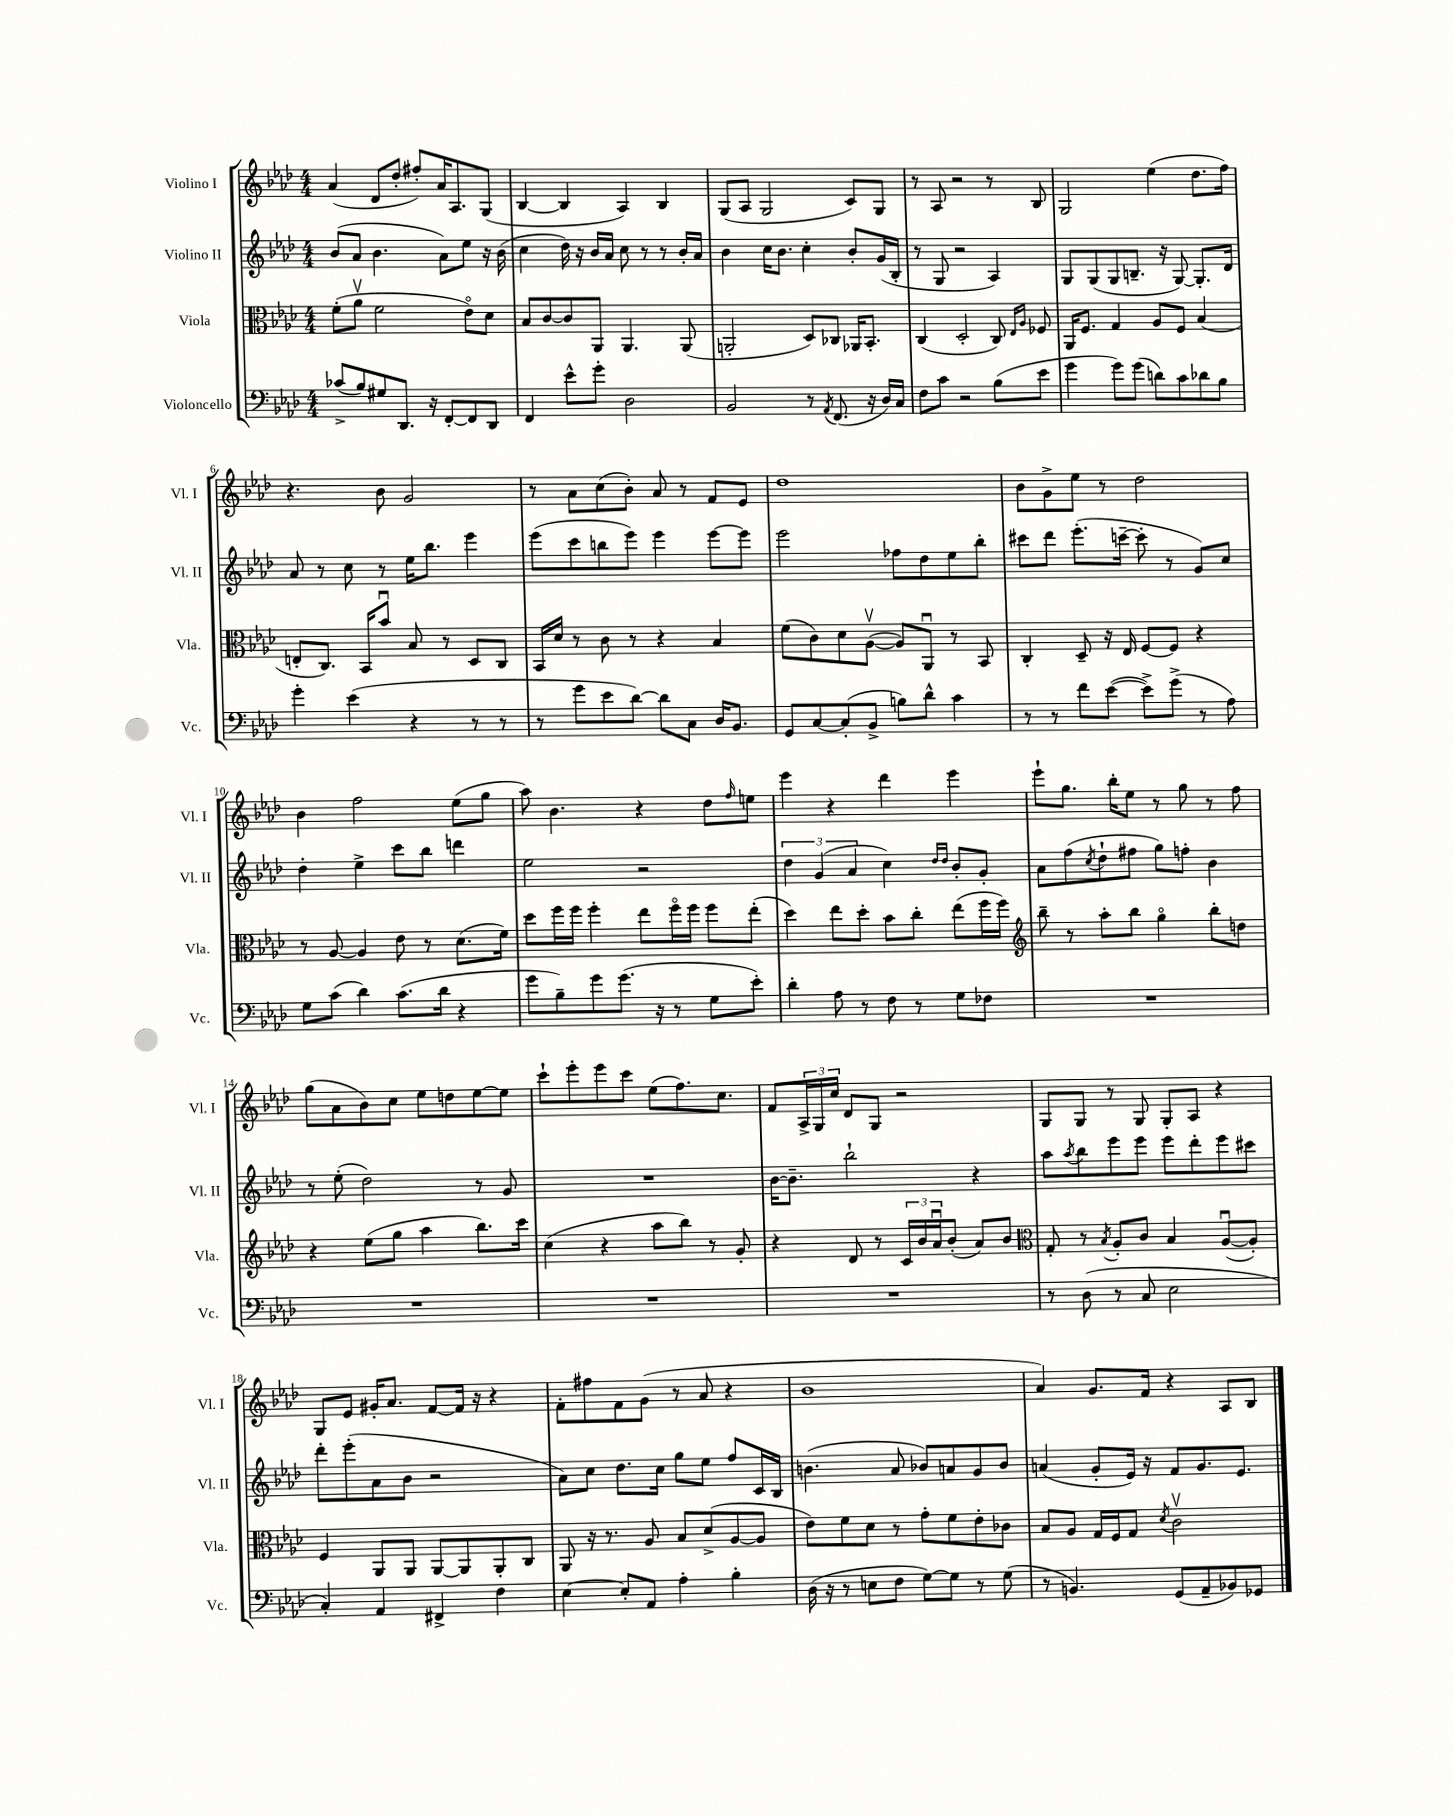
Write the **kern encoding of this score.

**kern	**kern	**kern	**kern
*part4	*part3	*part2	*part1
*staff4	*staff3	*staff2	*staff1
*I"Violoncello	*I"Viola	*I"Violino II	*I"Violino I
*I'Vc.	*I'Vla.	*I'Vl. II	*I'Vl. I
*clefF4	*clefC3	*clefG2	*clefG2
*k[b-e-a-d-]	*k[b-e-a-d-]	*k[b-e-a-d-]	*k[b-e-a-d-]
*M4/4	*M4/4	*M4/4	*M4/4
=1	=1	=1	=1
(8c-X^/L	(8f'\L	(8b-/L	(4a-/
8B-/)	8a-v\J	8a-/J	.
8G#X/	2f\	4.b-\	8d-/L
8.DD-/J	.	.	8dd-'/J
.	.	.	8ff#X'/L)
16r	.	.	.
[8FF'/L	.	8a-\L)	16a-/K
.	.	.	8.A-/
8FF/]	8e-\L)	8ee-\J	.
8DD-/J	8d-\J	16r	(8G/J
.	.	(16b-\	.
=2	=2	=2	=2
4FF/	8B-/L	4cc\	[4B-/
.	[8c/	.	.
8e-^^\L	8c/]	16dd-\)	4B-/]
.	.	16r	.
8g'\J	8AA-/J	16b-/LL	.
.	.	16a-/JJ	.
2D-\	4.AA-/	8cc\	4A-/)
.	.	8r	.
.	.	8r	4B-/
.	(8AA-/	16b-'/LL	.
.	.	16a-/JJ	.
=3	=3	=3	=3
2BB-/	2AAn'/	4b-\	(8G/L
.	.	.	8A-/J
.	.	16cc\KL	2G/
.	.	8.b-\J	.
8r	8D-/L)	4cc'\	.
8qAA-/	.	.	.
(8.FF/	8C-X/J	.	.
.	16AA-X/KL	8b-'/L	8c/L)
16r	8.BB-'/J	.	.
16D-/LL)	.	(16g/L	8G/J
16C/JJ	.	16B-'/JJ	.
=4	=4	=4	=4
8F\L	(4C/	8r	8r
8c\J	.	8G/	8A-/
2r	2D-'/	2r	2r
(8B-\L	8C/)	4A-/)	8r
.	16qqE-/LL	.	.
.	16qqA-/JJ	.	.
8e-\J	8F-X/	.	8B-/
=5	=5	=5	=5
4g\	16AA-/KL	8G/L	2G/
.	8.F/J	.	.
.	.	(8G/	.
8g\L)	4G/	8G/	.
(8g\J	.	8.Bn~/J	.
8dn\L)	8A-/L	.	(4ee-\
.	.	16r	.
8c\	8F/J	[8G/)	.
8d-X\	(4B-/	8.G'/L]	8.dd-\L
8B-\J	.	.	.
.	.	16d-/Jk	16ff\Jk)
!!LO:LB:g=z
=6	=6	=6	=6
4g'\	8En'/L	8a-/	4.r
.	8.C/J)	8r	.
(4e-\	.	8cc\	.
.	16BB-/KL	.	.
.	8b-u/J	8r	8b-\
4r	8B-/	16ee-\KL	2g/
.	.	8.bb-\J	.
.	8r	.	.
8r	8D-/L	4eee-\	.
8r	8C/J	.	.
=7	=7	=7	=7
8r	16BB-/LL	(8eee-\L	8r
.	16d-/JJ	.	.
8g\L	8r	8ccc\	8a-\L
8e-\	8c\	8bbn\	(8cc\
[8d-\J)	8r	8eee-\J)	8b-'\J)
8d-\L]	4r	4eee-\	8a-/
8C\J	.	.	8r
16D-/KL	4B-/	[8eee-\L	8f/L
8.BB-/J	.	.	.
.	.	8eee-\J]	8e-/J
=8	=8	=8	=8
8GG/L	(8f\L	2eee-\	1dd-
[8C/	8c\)	.	.
(8C'/]	8d-\	.	.
8BB-^/J	([8A-v\J	.	.
8Bn\L)	8A-/L])	8ff-X\L	.
8d-^^\J	8AA-u/J	8dd-\	.
4c\	8r	8ee-\	.
.	8BB-/	8bb-'\J	.
=9	=9	=9	=9
8r	4C'/	8ccc#X\L	8b-\L
8r	.	8ddd-\J	8g^\
8f\L	8D-~/	(8.eee-'\L	8ee-\J
([8e-\J	16r	.	8r
.	16E-/	[16cccn~\Jk	.
8e-^\L])	[8F/L	8ccc'\]	2dd-\
(8g^\J	8F/J]	8r	.
8r	4r	8g/L)	.
8A-\)	.	8cc/J	.
!!LO:LB:g=z
=10	=10	=10	=10
8G\L	8r	4dd-'\	4b-\
(8c\J	[8A-/	.	.
4d-\)	4A-/]	4ee-^\	2ff\
(8.c\L	8e-\	8ccc\L	.
.	8r	8bb-\J	.
16d-\Jk	.	.	.
4r	(8.d-\L	4dddn\	(8ee-\L
.	.	.	8gg\J
.	16f\Jk)	.	.
=11	=11	=11	=11
8g\L	8dd-\L	2ee-\	8aa-\)
8B-~\)	16ff\L	.	4.b-\
.	16ff\JJ	.	.
8g\	4ff'\	.	.
(8.g\J	.	.	.
.	8ee-\L	2r	4r
16r	.	.	.
8r	16ff\L	.	.
.	16ff\JJ	.	.
8G\L	8ff\L	.	8dd-\L
.	.	.	16qqff/
8e-'\J)	(8ee-'\J	.	8een\J
=12	=12	=12	=12
4d-'\	4dd-\)	6dd-\	4eee-\
.	.	(6g/	.
8A-\	8ee-\L	.	4r
.	.	6a-/	.
8r	8dd-'\J	.	.
8F\	8b-\L	4cc\)	4ddd-\
8r	8cc'\J	.	.
.	.	16qqdd-/LL	.
.	.	16qqdd-/JJ	.
8G\L	(8ee-\L	8b-'/L	4eee-\
8F-X\J	16ff\L	8g'/J	.
.	16ff\JJ)	.	.
=13	=13	=13	=13
*	*clefG2	*	*
1r	8bb-~\	8a-\L	8eee-`\L
.	8r	(8ff\	8.gg\J
.	.	8qcc/	.
.	8aa-'\L	8dd-`\	.
.	.	.	16bb-'\KL
.	8bb-\J	8ff#X\J	8ee-\J
.	4gg\	8gg\L)	8r
.	.	8ffn'\J	8gg\
.	8bb-'\L	4b-\	8r
.	8ddn\J	.	8ff\
!!LO:LB:g=z
=14	=14	=14	=14
1r	4r	8r	(8gg\L
.	.	(8ee-'\	8a-\
.	(8ee-\L	2dd-\)	8b-\)
.	8gg\J	.	8cc\J
.	4aa-\	.	8ee-\L
.	.	.	8ddn\
.	8.bb-\L)	8r	[8ee-\
.	.	8g/	8ee-\J]
.	16ccc\Jk	.	.
=15	=15	=15	=15
1r	(4cc\	1r	8ccc`\L
.	.	.	8eee-'\
.	4r	.	8eee-\
.	.	.	8ccc\J
.	8aa-\L	.	(8ee-\L
.	8bb-\J)	.	8.ff\)
.	8r	.	.
.	.	.	8.cc\J
.	8g'/	.	.
=16	=16	=16	=16
1r	4r	[16b-\KL	8f/L
.	.	8.b-~\J]	.
.	.	.	24A-^/L
.	.	.	24G/
.	.	.	24cc/JJ
.	8d-/	2bb-`\	8d-/L
.	8r	.	8G/J
.	24c/LL	.	2r
.	24b-/	.	.
.	24a-u/J	.	.
.	(8b-'/J	.	.
.	8a-/L)	4r	.
.	8b-/J	.	.
=17	=17	=17	=17
*	*clefC3	*	*
8r	8G'/	8aa-\L	8G/L
.	.	8qaa-/	.
(8D-\	8r	8bb-\	8G/J
.	8qB-/	.	.
8r	8A-'/L	8eee-\	8r
8C/	8c/J	8eee-\J	8G/
2E-\	4B-/	8eee-\L	8G'/L
.	.	8ddd-'\	8A-/J
.	([8A-u/L	8eee-\	4r
.	8A-'/J])	8ccc#X\J	.
!!LO:LB:g=z
=18	=18	=18	=18
4C'/)	4F/	8ddd-'\L	8G/L
.	.	(8eee-'\	8e-/J
4AA-/	8AA-/L	8a-\	16g#X'/KL
.	.	.	8.a-/J
.	8AA-/J	8b-\J	.
4FF#X^/	[8AA-/L	2r	[8f/L
.	8AA-/]	.	16f/Jk]
.	.	.	16r
4F\	8AA-'/	.	4r
.	8C/J	.	.
=19	=19	=19	=19
[4E-\	8AA-/	8a-\L)	8f'\L
.	16r	8cc\J	8ff#X\
.	8.r	.	.
8E-'/L]	.	8.dd-\L	8f\
8AA-/J	8A-/	.	(8g\J
.	.	16cc\Jk	.
4A-'\	8B-/L	8gg\L	8r
.	(8d-^/	8ee-\J	8a-/
4B-'\	[8A-/	8ff/L	4r
.	8A-/J]	16c/L	.
.	.	16B-/JJ	.
=20	=20	=20	=20
(16D-\	8e-\L)	(4.bn\	1b-
16r	.	.	.
8r	8f\	.	.
8En\L	8d-\J	.	.
8F\J	8r	8a-/	.
[8G\L)	8g'\L	8b-X/L)	.
8G\J]	8f\	8an/	.
8r	8e-'\	8g/	.
(8G\	8c-X\J	8b-/J	.
=21	=21	=21	=21
8r	8B-/L	(4an/	4a-/)
4.BBn/)	8A-/J	.	.
.	16G/LL	8g'/L	8.g/L
.	16F/J	.	.
.	8G/J	16e-/Jk)	.
.	.	16r	16f/Jk
.	8qd-/	.	.
(8GG/L	2cv\	8f/L	4r
8AA-~/	.	8.g/	.
8BB-X/)	.	.	8A-/L
.	.	8.e-/J	.
8GG-X/J	.	.	8B-/J
==	==	==	==
*-	*-	*-	*-
